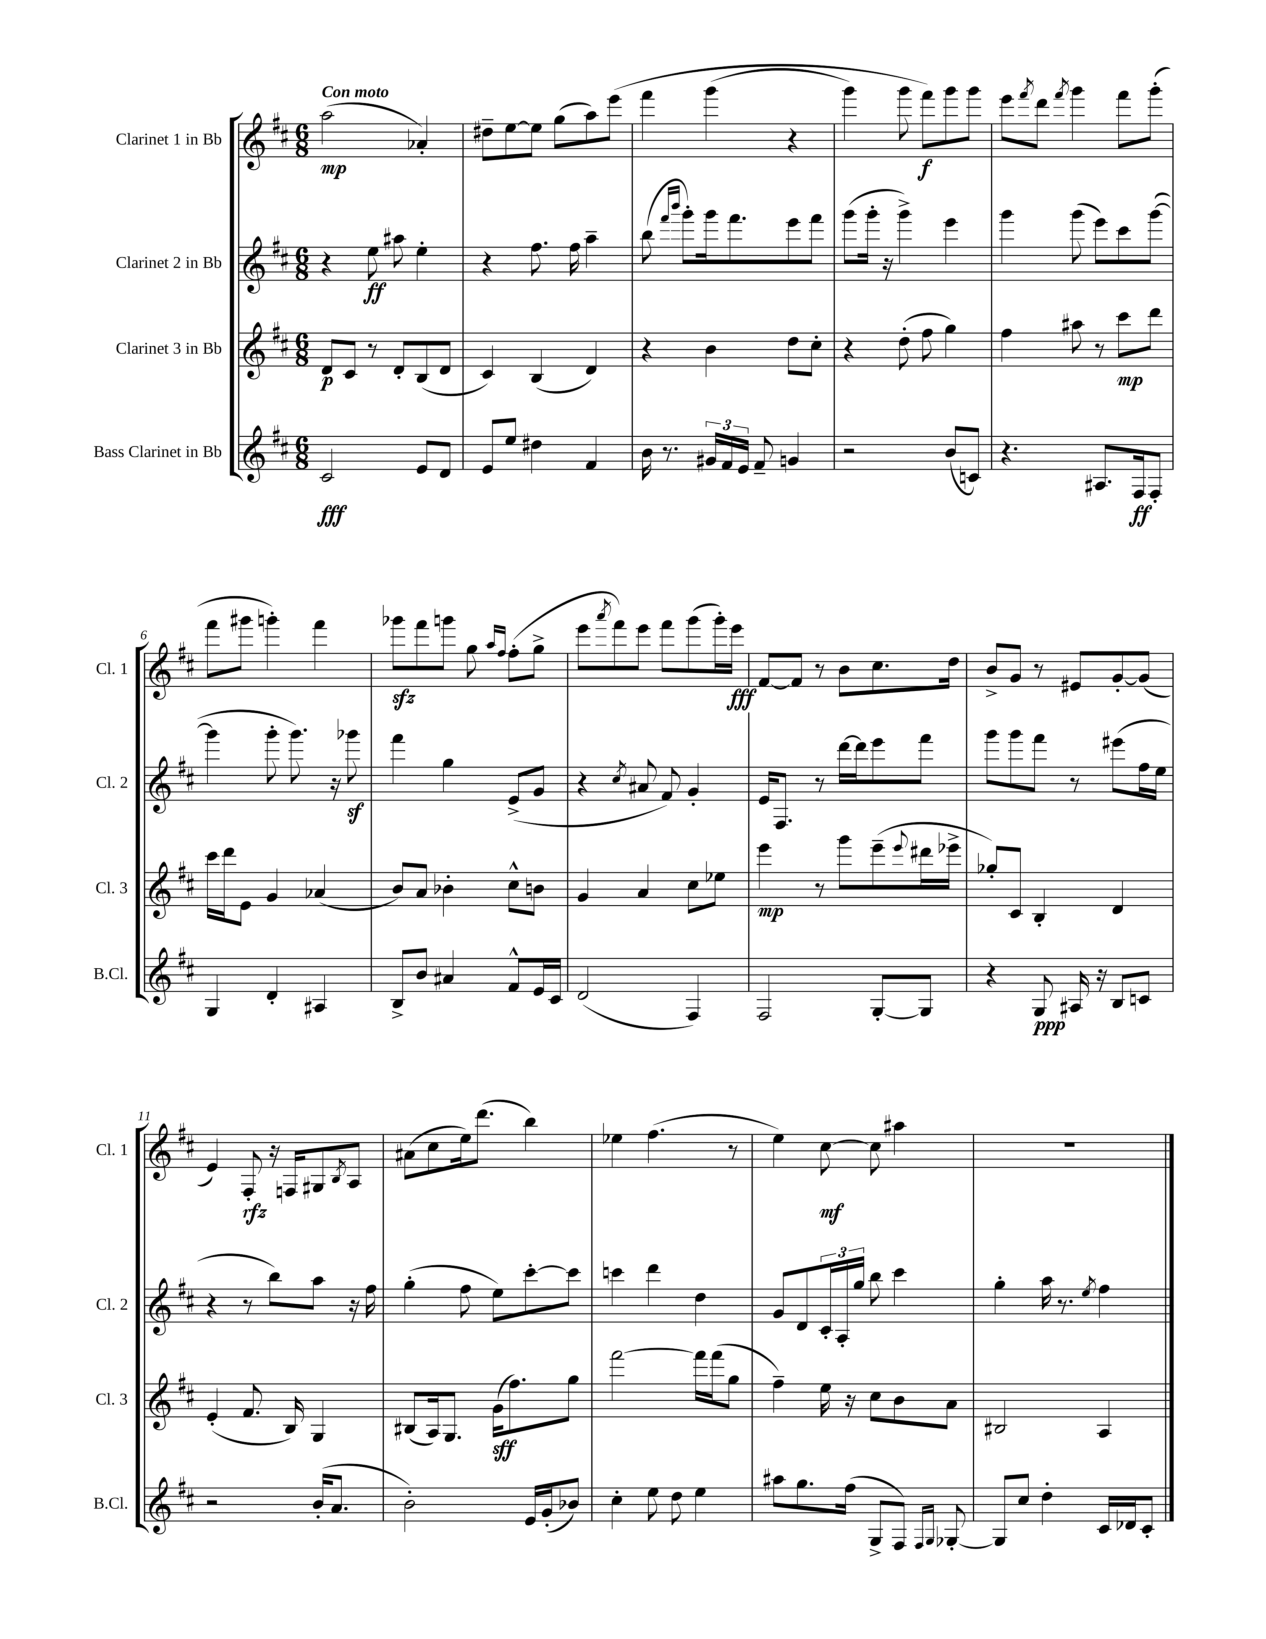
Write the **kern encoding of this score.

**kern	**kern	**kern	**kern
*staff4	*staff3	*staff2	*staff1
*clefG2	*clefG2	*clefG2	*clefG2
*k[f#c#]	*k[f#c#]	*k[f#c#]	*k[f#c#]
*M6/8	*M6/8	*M6/8	*M6/8
2c#/	8d/L	4r	(2aa\
.	8c#/J	.	.
.	8r	8ee\	.
.	8d'/L	8aa#\	.
8e/L	(8B/	4ee'\	4a-'/)
8d/J	8d/J	.	.
=	=	=	=
8e/L	4c#/)	4r	8dd#~\L
8ee/J	.	.	[8ee\
4dd#\	(4B/	8.ff#\	8ee\]J
.	.	.	(8gg\L
.	.	16ff#\	.
4f#/	4d/)	4aa~\	8aa\)
.	.	.	&(8eee\J
=	=	=	=
16b\	4r	(8bb\	4fff#\
8.r	.	.	.
.	.	16qqfff#/LL	.
.	.	16qqbbb/JJ	.
.	.	8ggg'\L)	.
24g#/LL	4b\	16ggg\k	(4ggg\
24f#/	.	.	.
.	.	8.fff#\	.
24e/JJ	.	.	.
8f#~/	.	.	.
4g/	8dd\L	8eee\	4r
.	8cc#'\J	8fff#\J	.
=	=	=	=
2r	4r	(8ggg\L	4ggg\)
.	.	16ggg'\Jk	.
.	.	16r	.
.	(8dd'\	4ggg^\)	8ggg\
.	8ff#\	.	8fff#\L&)
(8b/L	4gg\)	4eee\	8ggg\
8c/J)	.	.	8ggg\J
=	=	=	=
4.r	4ff#\	4ggg\	8eee\L
.	.	.	8qfff#/
.	.	.	8ddd\J
.	.	.	8qfff#/
.	8aa#\	(8ggg\	4ggg\
8.A#/L	8r	8eee\L)	.
.	8ccc#\L	8ccc#\	8fff#\L
16F#/k	.	.	.
8F#'/J	8ddd\J	([8ggg\J	(8ggg'\J
=	=	=	=
4G/	16ccc#\LL	4ggg\]	8fff#\L
.	16ddd\J	.	.
.	8e\J	.	8ggg#\J
4d'/	4g/	8ggg'\	4ggg'\)
.	.	8.ggg\)	.
4A#/	(4a-/	.	4fff#\
.	.	16r	.
.	.	8ggg-\	.
=	=	=	=
8B^/L	8b/L)	4fff#\	8ggg-\L
8b/J	8a/J	.	8fff#\
4a#/	4b-'\	4gg\	8ggg\J
.	.	.	8gg\
.	.	.	16qqaa/LL
.	.	.	16qqff#/JJ
8f#^^/L	8cc#^^\L	(8e^/L	(8ff#'\L
16e/L	8b\J	8g/J	8gg^\J
16c#/JJ	.	.	.
=	=	=	=
(2d/	4g/	4r	8eee\L
.	.	.	8qaaa/
.	.	.	8fff#\)
.	.	8qcc#/	.
.	4a/	8a#/	8eee\J
.	.	8f#/)	8fff#\L
4F#/)	8cc#\L	4g'/	(8ggg\
.	8ee-\J	.	16ggg'\L)
.	.	.	16eee\JJ
=	=	=	=
2F#/	4eee\	16e/LK	[8f#/L
.	.	8.F#/J	.
.	.	.	8f#/]J
.	8r	8r	8r
.	8ggg\L	[16ddd\LL	8b\L
.	.	16ddd\]J	.
[8G'/L	(8eee~\	8eee\	8.cc#\
.	8qqeee/	.	.
8G/]J	16ddd#\L	8fff#\J	.
.	16eee-^\JJ	.	16dd\Jk
=	=	=	=
4r	8gg-'/L)	8ggg\L	8b^/L
.	8c#/J	8ggg\	8g/J
8G/	4B'/	8fff#\J	8r
16A#/	.	8r	8e#/L
16r	.	.	.
8B/L	4d/	(8eee#\L	[8g'/
8c/J	.	16ff#\L	(8g/]J
.	.	16ee\JJ	.
=	=	=	=
2r	(4e'/	4r	4e/)
.	8.f#/	8r	8F#'/
.	.	8bb\L)	16r
.	16B/)	.	16F/LK
(16b'/LK	4G/	8aa\J	8G#/
8.a/J	.	.	.
.	.	.	8qB/
.	.	16r	8A/J
.	.	16ff#\	.
=	=	=	=
2b'\)	(8B#/L	(4gg'\	(8a#\L
.	16A/k)	.	8cc#\
.	8.G/J	.	.
.	.	8ff#\	16ee\k)
.	.	.	(8.ddd\J
.	(16g\LK	8ee\L)	.
.	8.ff#\)	.	.
16e/LL	.	[8ccc#'\	4bb\)
(16g'/J	.	.	.
8b-/J)	8gg\J	8ccc#\]J	.
=	=	=	=
4cc#'\	[2fff#\	4ccc\	4ee-\
8ee\	.	4ddd\	(4.ff#\
8dd\	.	.	.
4ee\	16fff#\]LL	4dd\	.
.	(16fff#\J	.	.
.	8gg\J	.	8r
=	=	=	=
8aa#\L	4ff#~\)	8g/L	4ee\)
8.gg\	.	8d/	.
.	16ee\	24c#'/L	[8cc#\
.	.	24A'/	.
(16ff#\Jk	16r	.	.
.	.	24gg/JJ	.
8G^/L	8cc#\L	8bb\	8cc#\]
8F#/J)	8b\	4ccc#\	4aa#\
16qqF#/LL	.	.	.
16qqG/JJ	.	.	.
[8G-'/	8a\J	.	.
=	=	=	=
8G-/]L	2B#/	4gg'\	2.r
8cc#/J	.	.	.
4dd'\	.	16aa\	.
.	.	8.r	.
.	.	8qee/	.
16c#/LL	4A/	4ff#\	.
16d-/J	.	.	.
8c#'/J	.	.	.
==	==	==	==
*-	*-	*-	*-
